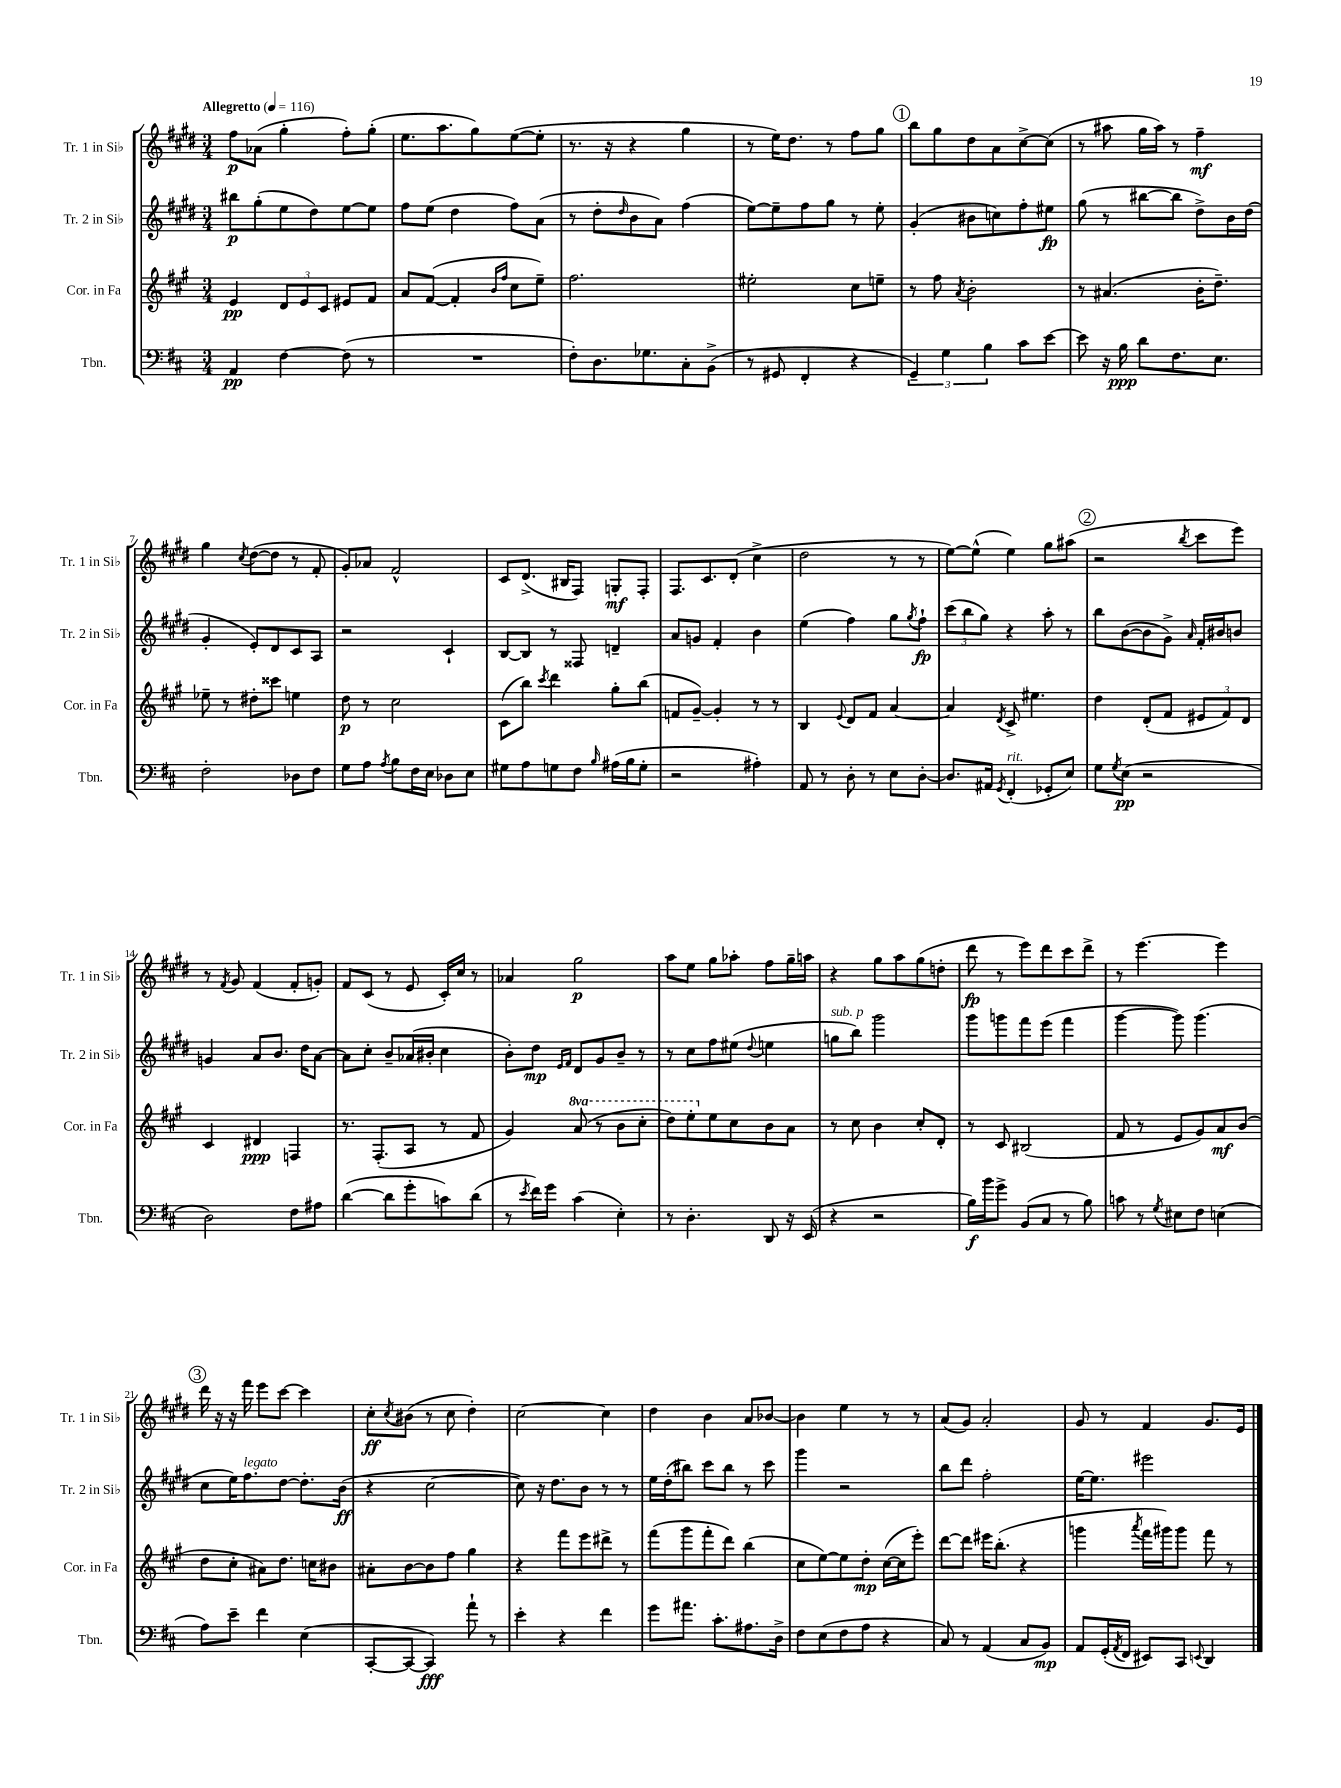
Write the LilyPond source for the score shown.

<<
\new StaffGroup <<
\new Staff = "s0" \with { instrumentName = "Tr. 1 in Sib" shortInstrumentName = "Tr. 1 in Sib" } {
    \clef treble \key e \major \numericTimeSignature \time 3/4 \tempo "Allegretto" 4 = 116
    fis''8\p aes'8( gis''4-. fis''8-.) gis''8-.( |
    e''8. a''8. gis''8) e''8~( e''8-. |
    r8. r16 r4 gis''4 |
    r8 e''16) dis''8. r8 fis''8 gis''8 |
    \mark \markup { \circle "1" } b''8 gis''8 dis''8 a'8 cis''8~-> cis''8( |
    r8 ais''8 gis''16 ais''16) r8 fis''4--\mf |
    gis''4 \acciaccatura { cis''8 } dis''8~( dis''8 r8 fis'8-. |
    gis'8-.) aes'8 fis'2-^ |
    cis'8 dis'8.->( bis16 fis8) g8-.\mf fis8-. |
    fis8. cis'8. dis'8-.( cis''4-> |
    dis''2 r8 r8 |
    e''8~) e''8-^( e''4) gis''8 ais''8( |
    \mark \markup { \circle "2" } r2 \acciaccatura { b''8 } cis'''8 e'''8) |
    r8 \acciaccatura { fis'8 } gis'8 fis'4( fis'8-. g'8-.) |
    fis'8 cis'8( r8 e'8 cis'16-.) cis''16 r8 |
    aes'4 gis''2\p |
    a''8 e''8 gis''8 aes''8-. fis''8 gis''16-- a''16 |
    r4 gis''8 a''8 gis''8( d''8-. |
    dis'''8\fp r8 e'''8) dis'''8 cis'''8 dis'''8-> |
    r8 e'''4.~ e'''4 |
    \mark \markup { \circle "3" } dis'''16 r16 r16 fis'''16 e'''8 cis'''8~ cis'''4 |
    cis''8-.\ff \acciaccatura { cis''8 } bis'8( r8 cis''8 dis''4-.) |
    cis''2~ cis''4 |
    dis''4 b'4 a'8 bes'8~ |
    bes'4 e''4 r8 r8 |
    a'8( gis'8) a'2-. |
    gis'8 r8 fis'4 gis'8. e'16 \bar "|." |
}
\new Staff = "s1" \with { instrumentName = "Tr. 2 in Sib" shortInstrumentName = "Tr. 2 in Sib" } {
    \clef treble \key e \major \numericTimeSignature \time 3/4
    bis''8\p gis''8-.( e''8 dis''8) e''8~ e''8 |
    fis''8 e''8( dis''4 fis''8) a'8( |
    r8 dis''8-. \grace { dis''16 } b'8 a'8) fis''4( |
    e''8~) e''8-- fis''8 gis''8 r8 e''8-. |
    \mark \markup { \circle "1" } gis'4-.( bis'8 c''8) fis''8-. eis''8\fp |
    gis''8( r8 bis''8~ bis''8 dis''8->) b'16 dis''16( |
    gis'4-. e'8-.) dis'8 cis'8 a8 |
    r2 cis'4-! |
    b8~ b8 r8 fisis8 d'4-- |
    a'8 g'8 fis'4-. b'4 |
    e''4( fis''4) gis''8 \acciaccatura { gis''8 } fis''8-!\fp |
    \tuplet 3/2 { cis'''8( b''8 gis''8) } r4 a''8-. r8 |
    \mark \markup { \circle "2" } b''8 b'8~( b'8 gis'8->) \grace { a'16 } fis'16-. bis'16 b'8 |
    g'4 a'8 b'8. dis''16 a'8~ |
    a'8 cis''8-. b'8-- aes'16( bis'16-. cis''4 |
    b'8-.) dis''8\mp \grace { e'16 fis'16 } dis'8 gis'8 b'8-- r8 |
    r8 cis''8 fis''8 eis''8( \appoggiatura { dis''8 } e''4 |
    g''8^\markup { \italic "sub. p" } b''8) gis'''2 |
    gis'''8 g'''8 fis'''8 e'''8( fis'''4 |
    gis'''4~ gis'''8) gis'''4.( |
    \mark \markup { \circle "3" } cis''8 e''16) fis''8.^\markup { \italic "legato" } dis''8~ dis''8.-. b'16\ff( |
    r4 cis''2~ |
    cis''8) r16 dis''8. b'8 r8 r8 |
    e''16 dis''16-.( bis''8) cis'''8 bis''8 r8 cis'''8 |
    gis'''4 r2 |
    b''8 dis'''8 fis''2-. |
    e''16~ e''8. eis'''2 \bar "|." |
}
\new Staff = "s2" \with { instrumentName = "Cor. in Fa" shortInstrumentName = "Cor. in Fa" } {
    \clef treble \key a \major \numericTimeSignature \time 3/4 \set Staff.ottavationMarkups = #ottavation-simple-ordinals
    e'4\pp \tuplet 3/2 { d'8 e'8 cis'8 } eis'8 fis'8 |
    a'8 fis'8~( fis'4-. \grace { b'16 fis''16 } cis''8 e''8--) |
    fis''2. |
    eis''2-. cis''8 e''8-- |
    \mark \markup { \circle "1" } r8 fis''8 \acciaccatura { a'8 } b'2-. |
    r8 ais'4.( b'16-. d''8.--) |
    ees''8-- r8 dis''8-. cisis'''8 e''4 |
    d''8\p r8 cis''2 |
    cis'8( b''8) \acciaccatura { cis'''8 } d'''4 gis''8-. b''8( |
    f'8 gis'8~--) gis'4-. r8 r8 |
    b4 \appoggiatura { e'8 } d'8 fis'8 a'4~ |
    a'4 \acciaccatura { d'8 } cis'8-> eis''4. |
    \mark \markup { \circle "2" } d''4 d'8-.( fis'8 \tuplet 3/2 { eis'8 fis'8) d'8 } |
    cis'4 dis'4\ppp f4 |
    r8. fis8.-.( a8 r8 fis'8 |
    gis'4) \ottava #1 a''8( r8 b''8 cis'''8-. |
    d'''8) e'''8-. \ottava #0 e''8 cis''8 b'8 a'8 |
    r8 cis''8 b'4 cis''8-. d'8-. |
    r8 cis'8 bis2( |
    fis'8 r8 e'8 gis'8) a'8\mf b'8( |
    \mark \markup { \circle "3" } d''8 cis''8-. ais'8) d''8. c''16 bis'8 |
    ais'8-. b'8~ b'8 fis''8 gis''4 |
    r4 fis'''8 e'''8 dis'''8-> r8 |
    fis'''8( gis'''8 fis'''8-. d'''8) b''4( |
    cis''8 e''8~) e''8 d''8-.\mp cis''16~( cis''16 e'''8-.) |
    d'''8~ d'''8 eis'''16 b''8.-.( r4 |
    g'''4 \acciaccatura { a'''8 } fis'''16 gis'''16) gis'''8 fis'''8 r8 \bar "|." |
}
\new Staff = "s3" \with { instrumentName = "Tbn." shortInstrumentName = "Tbn." } {
    \clef bass \key d \major \numericTimeSignature \time 3/4
    a,4\pp fis4~ fis8( r8 |
    R2. |
    fis8-.) d8. ges8. cis8-. b,8->( |
    r8 gis,8 fis,4-. r4 |
    \mark \markup { \circle "1" } \tuplet 3/2 { g,4--) g4 b4 } cis'8 e'8~ |
    e'8 r16 b16\ppp d'8 fis8. e8. |
    fis2-. des8 fis8 |
    g8 a8 \acciaccatura { a8 } b8 fis16 e16 des8 e8 |
    gis8 a8 g8 fis8 \grace { b16 } ais16( b16 g8-. |
    r2 ais4-.) |
    a,8 r8 d8-. r8 e8 d8~-. |
    d8. ais,16 \acciaccatura { g,8 } fis,4-.^\markup { \italic "rit." }( ges,8-. e8) |
    \mark \markup { \circle "2" } g8 \acciaccatura { g8 } e8\pp( r2 |
    d2) fis8 ais8 |
    d'4~( d'8 g'8-. c'8) d'8( |
    r8 \acciaccatura { e'8 } fis'16) g'16 cis'4( e4-.) |
    r8 d4.-. d,8 r16 e,16( |
    r4 r2 |
    b16\f) b'16 g'8-> b,8( cis8 r8 b8) |
    c'8 r8 \acciaccatura { g8 } eis8 fis8 e4( |
    \mark \markup { \circle "3" } a8) e'8-- fis'4 e4( |
    cis,8~-. cis,8~ cis,4\fff) a'8-! r8 |
    e'4-. r4 fis'4 |
    g'8 ais'8. cis'8.-. ais8. d16-> |
    fis8 e8( fis8 a8 r4 |
    cis8) r8 a,4( cis8 b,8\mp) |
    a,8 g,16-.( \acciaccatura { a,8 } fis,16 eis,8) cis,8 \appoggiatura { e,8 } d,4 \bar "|." |
}
>>
>>
